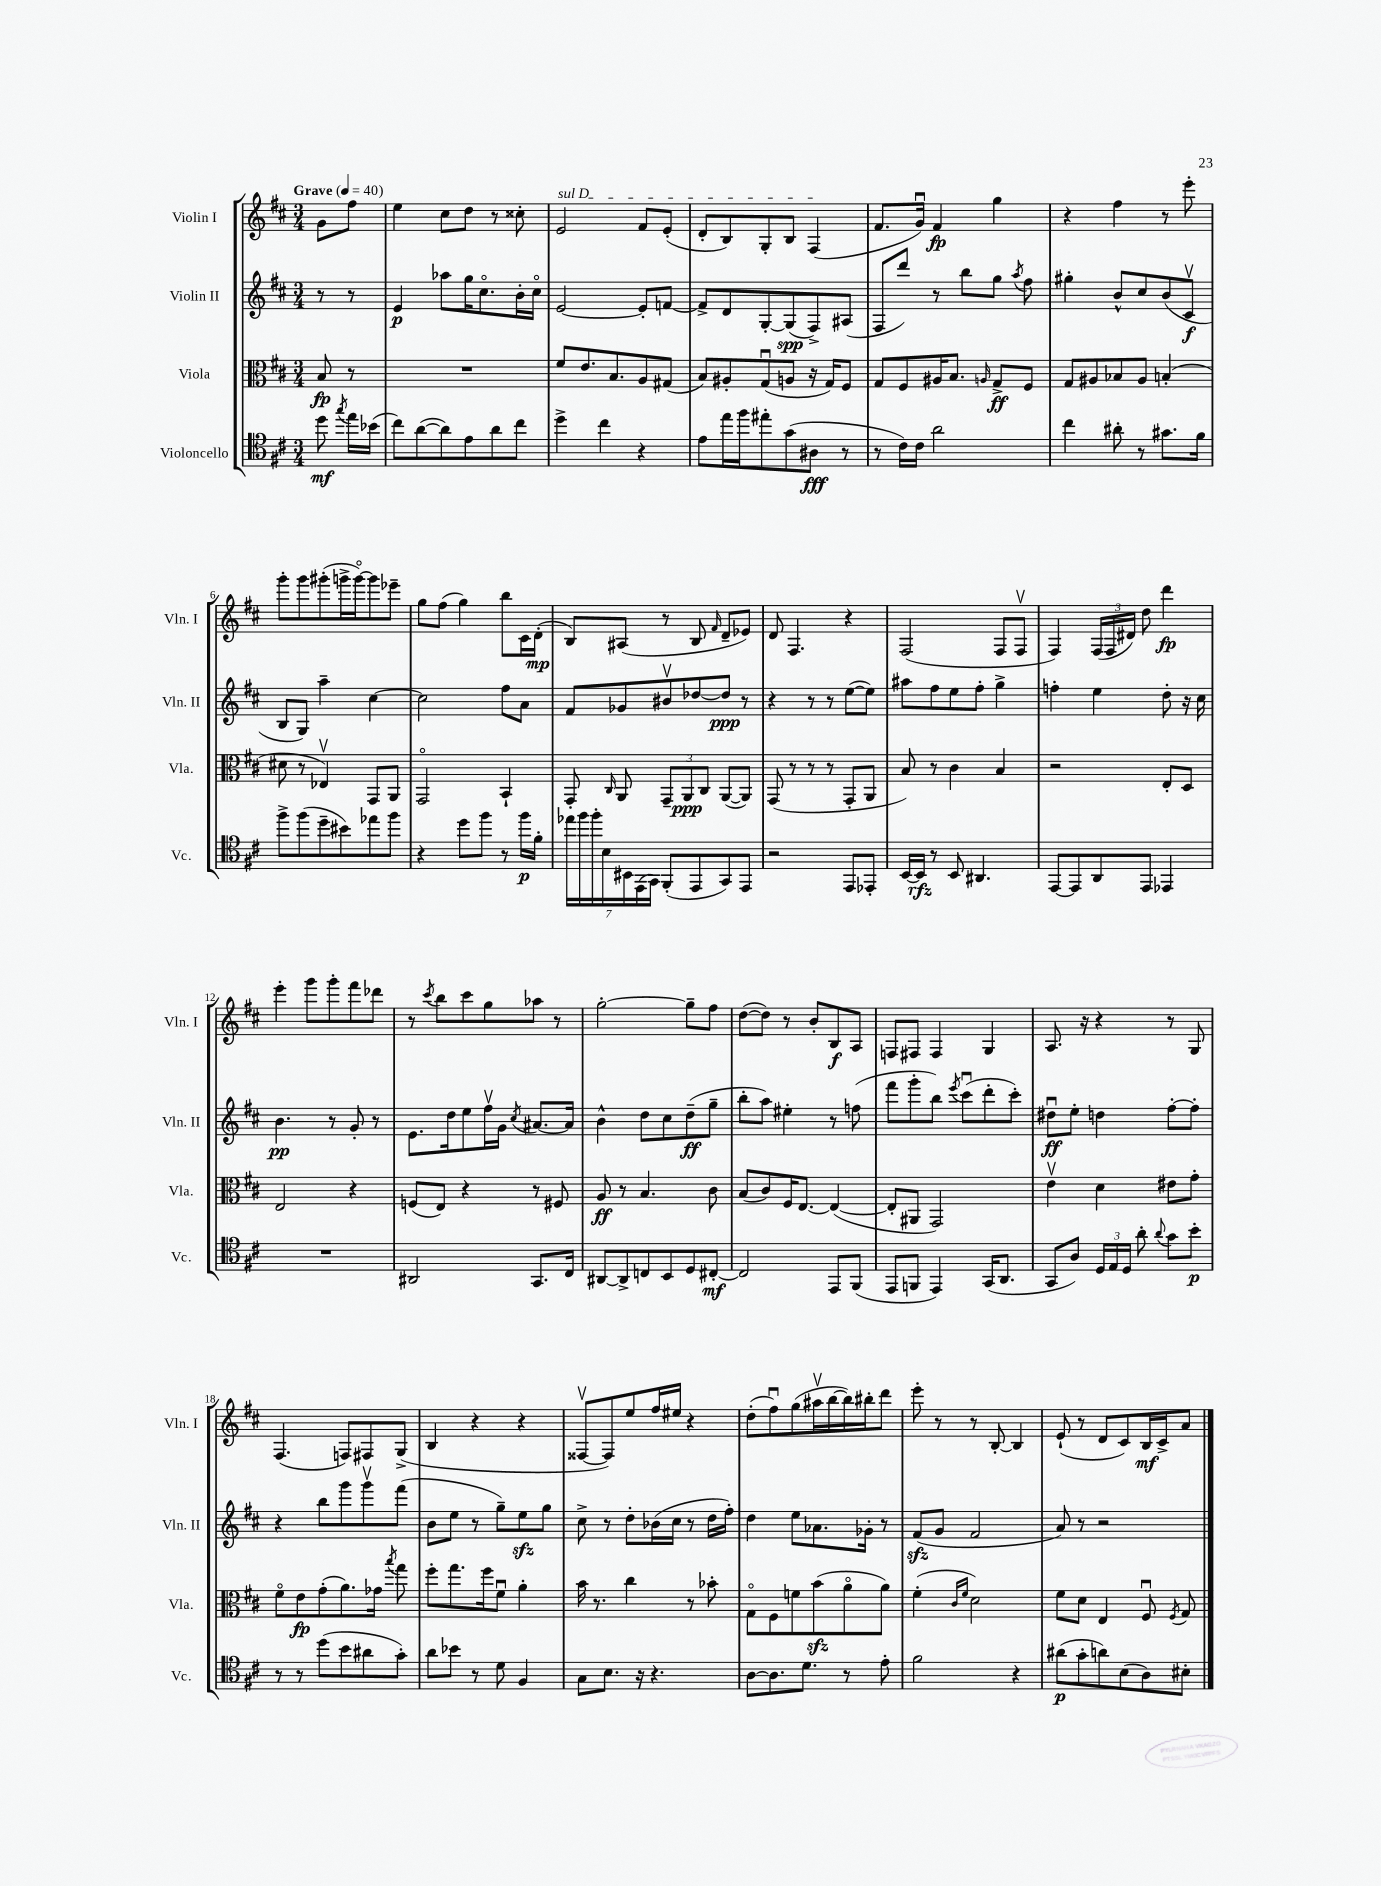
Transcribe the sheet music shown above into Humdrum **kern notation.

**kern	**kern	**kern	**kern
*staff4	*staff3	*staff2	*staff1
*clefC4	*clefC3	*clefG2	*clefG2
*k[f#c#]	*k[f#c#]	*k[f#c#]	*k[f#c#]
*M3/4	*M3/4	*M3/4	*M3/4
*MM40	*MM40	*MM40	*MM40
8dd	8B	8r	8g
8qgg	.	.	.
16ee	8r	8r	8ff#
(16b-	.	.	.
=	=	=	=
8cc#)	2.r	4e	4ee
([8a	.	.	.
8a])	.	8aa-	8cc#
8e	.	16gg	8dd
.	.	8.cc#o	.
8a	.	.	8r
8cc#	.	16b'	8cc##'
.	.	16cc#o	.
=	=	=	=
4dd^	8f#	[2e	2e
.	8.e	.	.
4cc#	.	.	.
.	8.B	.	.
4r	8A	8e']	8f#
.	(8G#	[8f	(8e'
=	=	=	=
8e	8B)	8f^]	8d'
16ee	8A#'	8d	8B)
16ff#	.	.	.
8ee#'	(8Gu	[8G'	8G'
(8g	8A	(8G]	8B
8A#	16r	8F#^)	(4F#
.	16G)	.	.
8r	8F#	(8A#	.
=	=	=	=
8r	8G	8F#	8.f#
16c#)	8F#	8ddd)	.
16c#	.	.	16gu)
2a	16A#	8r	4f#
.	8.B	.	.
.	.	8bb	.
.	16qqA	.	.
.	8G^	8gg	4gg
.	.	8qaa	.
.	8F#	8ff#	.
=	=	=	=
4cc#	8G	4gg#'	4r
.	8A#	.	.
8a#'	8B-	8b^^	4ff#
8r	8A#	8cc#	.
8.g#	(4B'	(8b	8r
.	.	8c#v	8eee'
16f#	.	.	.
=	=	=	=
8ff#^	8d#	8B	8ggg'
(8ff#	8r	8G)	8ggg
8dd~	4E-v)	4aa~	(8ggg#'
8b#)	.	.	16ggg^
.	.	.	[16gggo)
8ee-	8GG	[4cc#	8ggg]
8ff#	8AA	.	8eee-~
=	=	=	=
4r	2GGo	2cc#]	8gg
.	.	.	(8ff#
8dd	.	.	4gg)
8ff#	.	.	.
8r	4BB`	8ff#	8bb
16ff#	.	8a	16c#
16f#'	.	.	(16d'
=	=	=	=
28ee-	8GG'	8f#	8B)
28ff#	.	.	.
28ff#'	.	.	.
28B	.	.	.
.	16qqC#	.	.
.	8AA	8g-	(8A#
28BB#	.	.	.
(28EE	.	.	.
28GG)	.	.	.
(8FF#'	12GG~	8b#v	8r
.	12AA	.	.
8EE	.	[8dd-	8B
.	12C#	.	.
.	.	.	16qqf#
8GG)	([8AA	8dd-]	8d~
8EE	8AA])	8r	8e-)
=	=	=	=
2r	(8GG	4r	8d
.	8r	.	4.F#
.	8r	8r	.
.	8r	8r	.
8EE	8GG'	([8ee	4r
8EE-'	8AA	8ee])	.
=	=	=	=
[16BB	8B)	8aa#	(2F#
16BB]	.	.	.
8r	8r	8ff#	.
8BB	4c#	8ee	.
4.AA#	.	8ff#'	.
.	4B	4gg^	8F#
.	.	.	8F#v
=	=	=	=
[8EE	2r	4ff'	4F#)
8EE]	.	.	.
8AA	.	4ee	(24F#
.	.	.	24F#
.	.	.	24d#)
8EE	.	.	8dd
4EE-	8E'	8dd'	4ddd
.	8D	16r	.
.	.	16cc#	.
=	=	=	=
2.r	2E	4.b	4eee'
.	.	.	8ggg
.	.	8r	8ggg'
.	4r	8g'	8fff#
.	.	8r	8ddd-
=	=	=	=
2AA#	(8F	8.e	8r
.	.	.	8qccc#
.	8E)	.	8bb
.	.	16dd	.
.	4r	8ee	8ccc#
.	.	16ff#v	8gg
.	.	16g	.
.	.	8qcc#	.
8.GG	8r	[8.a#	8aa-
.	8F#	.	8r
16C#	.	16a#]	.
=	=	=	=
[8AA#	8A	4b^^	[2gg'
8AA#^]	8r	.	.
8C	4.B	8dd	.
8BB	.	8cc#	.
8D	.	(8dd~	8gg~]
[8C#'	8c#	8gg~	8ff#
=	=	=	=
2C#]	(8B	8bb'	([8dd
.	8c#)	8aa)	8dd])
.	16F#	4ee#'	8r
.	[8.E	.	.
.	.	.	8b'
8EE	(4E_	8r	8B
(8FF#	.	(8ff	8A
=	=	=	=
8EE	8E']	8fff#	8F
8FF	8AA#	8ggg'	8F#
4EE)	2GG)	8bb)	4F#
.	.	8qeee	.
.	.	(8ccc#u	.
(16GG	.	8ddd'	4G
8.AA	.	.	.
.	.	8ccc#')	.
=	=	=	=
8GG	4ev	8dd#u	8.A
8A)	.	8ee'	.
.	.	.	16r
24D	4d	4dd	4r
24E	.	.	.
24D	.	.	.
8a'	.	.	.
8qqa	.	.	.
8g	8e#	[8ff#'	8r
8b'	8g'	8ff#']	8G
=	=	=	=
8r	8f#o	4r	(4.F#
8r	8e	.	.
(8dd	(8g'	8bb	.
8b	8.a)	8ggg	8F)
8a#	.	8gggv	8F#
.	16g-	.	.
.	8qbb	.	.
8g')	8gg	(8fff#	(8G^
=	=	=	=
8a	8ff#'	8b	4B
8b-	8.gg	8ee	.
8r	.	8r	4r
.	16ff#	.	.
8d	8f#u	8gg~)	.
4F#	4a'	8ee	4r
.	.	8gg	.
=	=	=	=
8G	16b	8cc#^	[8F##v
.	8.r	.	.
8.B	.	8r	8F##])
.	4cc#	8dd'	8ee
16r	.	.	.
4.r	.	(16b-	16ff#
.	.	16cc#	16ee#
.	8r	8r	4r
.	8b-'	16dd	.
.	.	16ff#')	.
=	=	=	=
[8A	8Go	4dd	(8dd'
8.A]	8F#	.	8ff#u)
.	8f	8ee	(8gg
8.d	.	.	.
.	(8b	8.a-	16aa#v
.	.	.	[16bb
8r	8ao	.	16bb])
.	.	16g-'	16bb#'
8e'	8a)	8r	8ddd
=	=	=	=
2f#	(4f#'	(8f#	8eee'
.	.	8g	8r
.	16qqc#	.	.
.	16qqf#	.	.
.	2d)	2f#	8r
.	.	.	[8B'
4r	.	.	4B]
=	=	=	=
(8a#	8f#	8a)	(8e`
8g'	8d	8r	8r
8a)	4E	2r	8d
(8B	.	.	8c#)
8A)	8F#u	.	16B
.	.	.	16c#^
.	8qF#	.	.
8B#'	8G	.	8a
==	==	==	==
*-	*-	*-	*-
